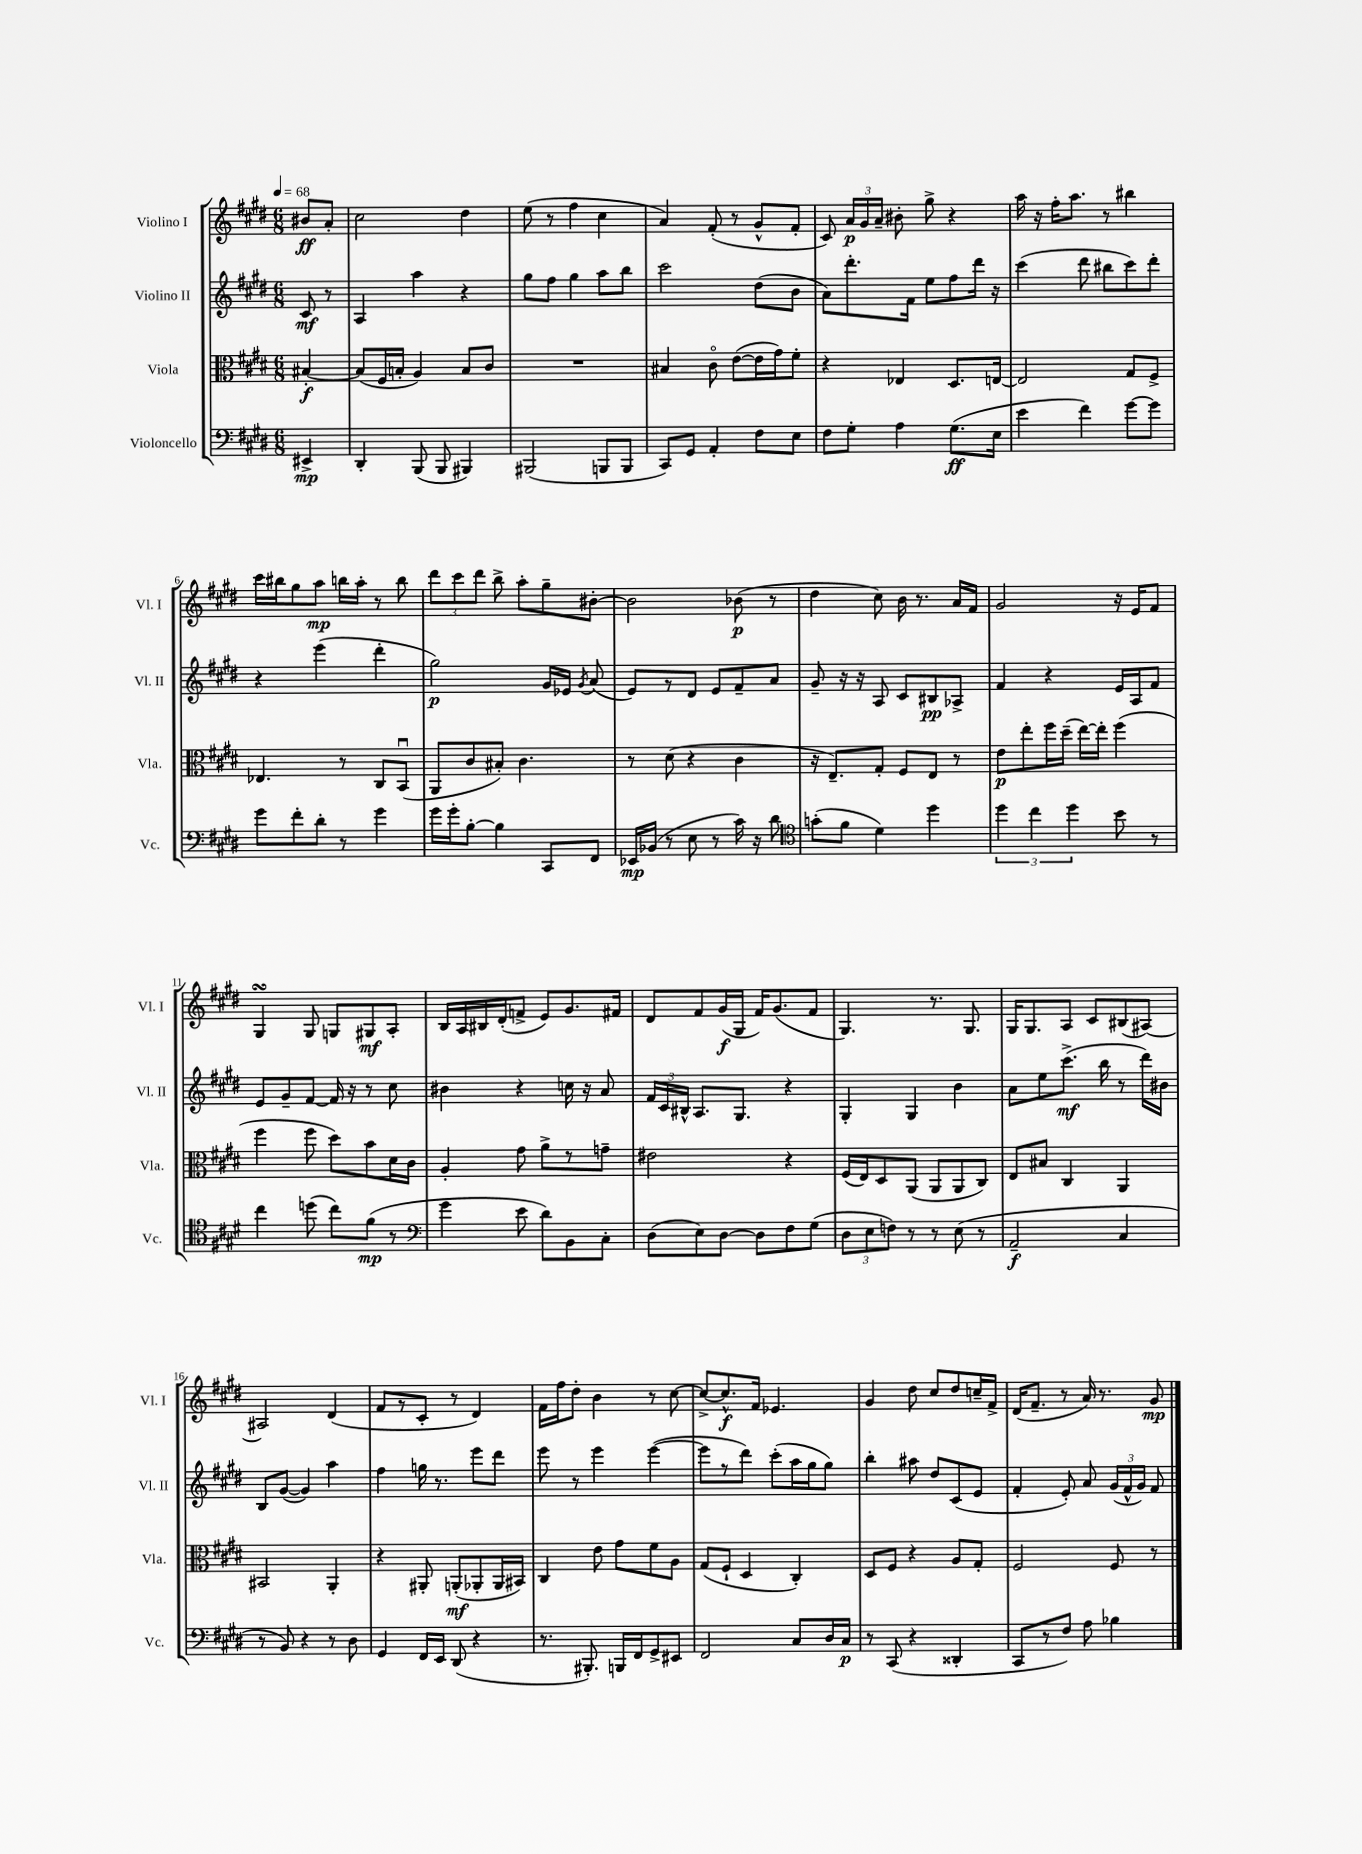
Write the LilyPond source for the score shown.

<<
\new StaffGroup <<
\new Staff = "s0" \with { instrumentName = "Violino I" shortInstrumentName = "Vl. I" } {
    \clef treble \key e \major \numericTimeSignature \time 6/8 \partial 4 \tempo 4 = 68
    \autoBeamOff bis'8[\ff a'8]-. |
    cis''2 dis''4 |
    e''8( r8 fis''4 cis''4 |
    a'4) fis'8-.( r8 gis'8[-^ fis'8]-. |
    cis'8) \tuplet 3/2 { a'16[\p gis'16 a'16]-- } bis'8-. gis''8-> r4 |
    a''16 r16 fis''16[-. a''8.] r8 bis''4 |
    cis'''16[ bis''16 gis''8 a''8]\mp b''16[ a''16]-. r8 b''8 |
    \tuplet 3/2 { dis'''8[ cis'''8 dis'''8] } b''8-> a''8[-. gis''8-- bis'8]~-. |
    bis'2 bes'8\p( r8 |
    dis''4 cis''8) b'16 r8. a'16[ fis'16] |
    gis'2 r16 e'16[ fis'8] |
    gis4\turn gis8 g8[ gis8\mf a8]-. |
    b16[ a16 bis16 dis'16-.( f'8]-> e'8[) gis'8. fis'16] |
    dis'8[ fis'8 gis'16\f( gis16] fis'16[) gis'8.( fis'8] |
    gis4.) r8. gis8. |
    gis16[ gis8. a8] cis'8[ bis8( ais8]~) |
    ais2 dis'4( |
    fis'8[ r8 cis'8]-. r8 dis'4) |
    fis'16[ fis''16 dis''8]-. b'4 r8 cis''8~ |
    cis''8[~-> cis''8.-^\f fis'16] ees'4. |
    gis'4 dis''8 cis''8[ dis''8 c''16-- fis'16]-> |
    dis'16[( fis'8.]-- r8 a'16) r8. gis'8\mp \bar "|." |
}
\new Staff = "s1" \with { instrumentName = "Violino II" shortInstrumentName = "Vl. II" } {
    \clef treble \key e \major \numericTimeSignature \time 6/8 \partial 4
    \autoBeamOff cis'8\mf r8 |
    a4 a''4 r4 |
    gis''8[ fis''8] gis''4 a''8[ b''8] |
    cis'''2 dis''8[( b'8] |
    a'8[) dis'''8.-. fis'16] e''8[ fis''8 dis'''16] r16 |
    cis'''4( dis'''8 bis''8[ cis'''8) dis'''8]-. |
    r4 e'''4( dis'''4-. |
    gis''2\p) gis'16[ ees'16] \acciaccatura { gis'8 } a'8( |
    e'8[) r8 dis'8] e'8[ fis'8-- a'8] |
    gis'8-- r16 r16 a8 cis'8[ bis8\pp aes8]-> |
    fis'4 r4 e'16[ a16 fis'8] |
    e'8[ gis'8-- fis'8]~ fis'16 r16 r8 cis''8 |
    bis'4 r4 c''16 r16 a'8 |
    \tuplet 3/2 { fis'16[ cis'16 bis16]-^ } a8.[ gis8.] r4 |
    gis4-. gis4 b'4 |
    a'8[ e''8 cis'''8.]->\mf( b''16 r8 dis'''16[) bis'16] |
    b8[ gis'8]~( gis'4) a''4 |
    fis''4 g''16 r8. e'''8[ dis'''8] |
    e'''8 r8 e'''4 e'''4~( |
    e'''8[ r8 dis'''8]) cis'''8[-.( a''16 gis''16 gis''8]) |
    b''4-. ais''8 dis''8[ cis'8( e'8] |
    fis'4-. e'8-.) a'8 \tuplet 3/2 { gis'16[( fis'16-^ gis'16]) } fis'8 \bar "|." |
}
\new Staff = "s2" \with { instrumentName = "Viola" shortInstrumentName = "Vla." } {
    \clef alto \key e \major \numericTimeSignature \time 6/8 \partial 4
    \autoBeamOff bis4~-.\f |
    bis8[( fis16 b16]-. a4) b8[ cis'8] |
    R2. |
    bis4 cis'8\flageolet e'8[~( e'16 gis'16) fis'8]-. |
    r4 ees4 dis8.[ e16]~ |
    e2 gis8[ fis8]-> |
    ees4. r8 cis8[ b,8]\downbow( |
    a,8[ cis'8 bis8]-.) cis'4. |
    r8 dis'8( r4 cis'4 |
    r16 e8.[--) gis8]-. fis8[ e8] r8 |
    e'8[\p e''8-. fis''16 dis''16]--( e''16[~) e''16]-. fis''4( |
    fis''4 fis''8 dis''8[) b'8 dis'16 cis'16] |
    a4-. gis'8 a'8[-> r8 g'8]-- |
    eis'2 r4 |
    fis16[( e16) dis8 a,8]( a,8[ a,8 cis8]) |
    e8[ bis8] cis4 a,4 |
    bis,2 a,4-. |
    r4 ais,8-. a,8[-.\mf( aes,8-. aes,16 bis,16]) |
    cis4 e'8 gis'8[ fis'8 a8] |
    gis8[( fis8]-! dis4 cis4-.) |
    dis8[ fis8] r4 a8[ gis8]-. |
    fis2 fis8 r8 \bar "|." |
}
\new Staff = "s3" \with { instrumentName = "Violoncello" shortInstrumentName = "Vc." } {
    \clef bass \key e \major \numericTimeSignature \time 6/8 \partial 4
    \autoBeamOff eis,4->\mp |
    dis,4-. b,,8( b,,8 bis,,4) |
    bis,,2( b,,8[ b,,8] |
    cis,8[) gis,8] a,4-. fis8[ e8] |
    fis8[ gis8]-. a4 gis8.[\ff( e16] |
    e'4 fis'4) gis'8[~ gis'8] |
    gis'8[ fis'8-. dis'8]-. r8 gis'4 |
    gis'16[ gis'16-. b8]~-. b4 cis,8[ fis,8] |
    ees,16[\mp bes,16]( r8 e8 r8 cis'16) r16 dis'8 |
    \clef tenor g'8[-.( fis'8] dis'4) dis''4 |
    \tuplet 3/2 { dis''4 cis''4 dis''4 } b'8 r8 |
    cis''4 d''8( cis''8[) fis'8]\mp( r8 |
    \clef bass gis'4 e'8 dis'8[) b,8 cis8]-. |
    dis8[( e8) dis8]~ dis8[ fis8 gis8]( |
    \tuplet 3/2 { dis8[ e8 f8]) } r8 r8 e8( r8 |
    a,2--\f cis4 |
    r8 b,8) r4 r8 dis8 |
    gis,4 fis,16[ e,16] dis,8( r4 |
    r8. bis,,8.-.) b,,16[ fis,16 gis,8-> eis,8] |
    fis,2 cis8[ dis16 cis16]\p |
    r8 cis,8( r4 disis,4-. |
    cis,8[ r8 fis8]) a8 bes4 \bar "|." |
}
>>
>>
